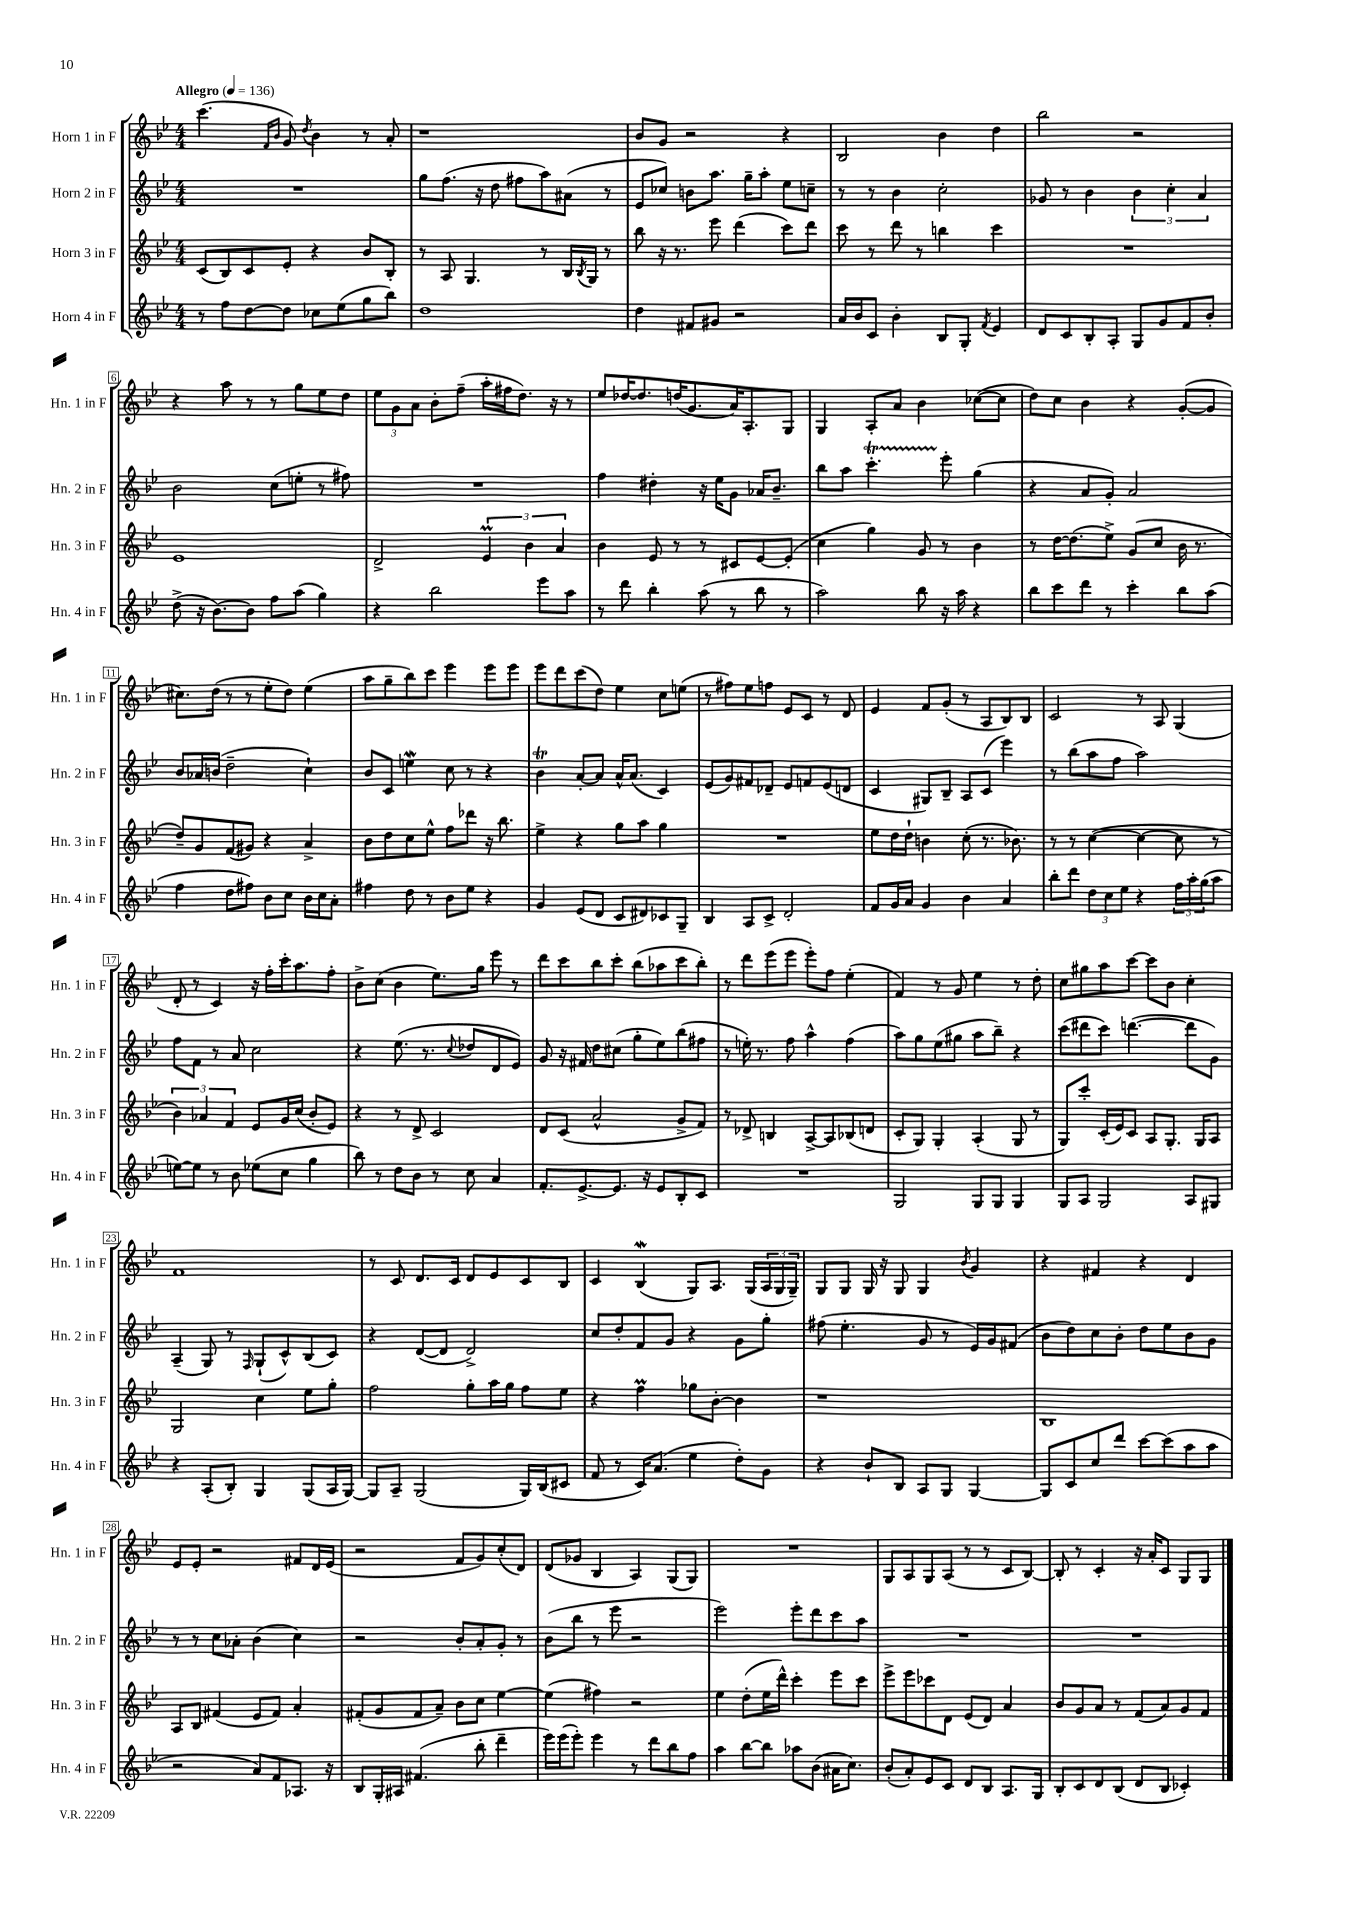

**kern	**kern	**kern	**kern
*part4	*part3	*part2	*part1
*staff4	*staff3	*staff2	*staff1
*I"Horn 4 in F	*I"Horn 3 in F	*I"Horn 2 in F	*I"Horn 1 in F
*I'Hn. 4 in F	*I'Hn. 3 in F	*I'Hn. 2 in F	*I'Hn. 1 in F
*clefG2	*clefG2	*clefG2	*clefG2
*k[b-e-]	*k[b-e-]	*k[b-e-]	*k[b-e-]
*M4/4	*M4/4	*M4/4	*M4/4
*MM136	*MM136	*MM136	*MM136
=1	=1	=1	=1
!	!	!	!LO:TX:a:B:t=Allegro
8r	(8c/L	1r	(4.ccc\
8ff\L	8B-/)	.	.
[8dd\	8c/	.	.
.	.	.	16qqf/LL
.	.	.	16qqb-/JJ
8dd\J]	8e-'/J	.	8g/)
.	.	.	8qdd/
8cc-X\L	4r	.	4b-\
(8ee-\	.	.	.
8gg\	8b-/L	.	8r
8bb-\J)	8B-'/J	.	8a'/
=2	=2	=2	=2
1dd	8r	8gg\L	1r
.	8A/	(8.ff\J	.
.	4.G/	.	.
.	.	16r	.
.	.	8dd\	.
.	.	8ff#X\L	.
.	8r	8aa\)	.
.	16B-/LL	(8a#X\J	.
.	8qB-/	.	.
.	16G/JJ	.	.
.	8r	8r	.
=3	=3	=3	=3
4dd\	8bb-\	8e-/L	8b-/L
.	16r	8cc-X/J)	8g/J
.	8.r	.	.
8f#X/L	.	8bn\L	2r
8g#X/J	8eee-\	8.aa\J	.
2r	(4ddd\	.	.
.	.	16gg~\KL	.
.	.	8aa'\J	.
.	8ccc\L)	8ee-\L	4r
.	8ddd\J	8ccn~\J	.
=4	=4	=4	=4
16a/LL	8ccc\	8r	2B-/
16b-/J	.	.	.
8c/J	8r	8r	.
4b-'\	8ddd\	4b-\	.
.	8r	.	.
8B-/L	4bbn\	2cc'\	4b-\
8G'/J	.	.	.
8qf/	.	.	.
4e-/	4ccc\	.	4dd\
=5	=5	=5	=5
8d/L	1r	8g-X/	2bb-\
8c/	.	8r	.
8B-'/	.	4b-\	.
8A'/J	.	.	.
8G/L	.	6b-\	2r
8g/	.	.	.
.	.	6cc'\	.
8f/	.	.	.
.	.	6a/	.
8b-'/J	.	.	.
!!LO:LB:g=z
=6	=6	=6	=6
(8dd^\	1e-	2b-\	4r
16r	.	.	.
[8.b-\L)	.	.	.
.	.	.	8aa\
8b-\J]	.	.	8r
8ff\L	.	(8cc\L	8r
(8aa\J	.	8een'\J	8gg\L
4gg\)	.	8r	8ee-\
.	.	8ff#X\)	8dd\J
=7	=7	=7	=7
4r	2d^/	1r	12ee-\L
.	.	.	12g\
.	.	.	12a\J
2bb-\	.	.	8b-'\L
.	.	.	(8ff~\J
.	6e-M/	.	16aa'\LL
.	.	.	16ff#X\J
.	.	.	8.dd\J)
.	6b-\	.	.
8eee-\L	.	.	.
.	.	.	16r
.	6a/	.	.
8aa\J	.	.	8r
=8	=8	=8	=8
8r	4b-\	4ff\	8ee-/L
8ddd\	.	.	[16dd-X/K
.	.	.	8.dd-/]
4bb-'\	8e-/	4dd#X'\	.
.	8r	.	(16ddn/K
.	.	.	8.g/
(8aa\	8r	16r	.
.	.	16ee-\KL	.
8r	8c#X/L	8g\J	16a/K)
.	.	.	8.A'/
8bb-\	[8e-/	16a-X/KL	.
.	.	8.b-~/J	.
8r	(8e-'/J]	.	8G/J
=9	=9	=9	=9
2aa\)	4cc\	8bb-\L	4G/
.	.	8aa\J	.
.	4gg\)	4.cccT'\	8A'/L
.	.	.	8a/J
8bb-\	8g/	.	4b-\
16r	8r	8eee-'\	.
16aa\	.	.	.
4r	4b-\	(4gg\	([8cc-X\L
.	.	.	8cc-\J]
=10	=10	=10	=10
8bb-\L	8r	4r	8dd\L)
8ccc\	[16dd\KL	.	8cc\J
.	(8.dd\]	.	.
8ddd\J	.	8a/L	4b-\
8r	8ee-^\J)	8g'/J)	.
4ccc'\	(8g/L	2a/	4r
.	8cc/J	.	.
8bb-\L	16b-\	.	([8g'/L
.	8.r	.	.
(8aa\J	.	.	8g/J]
!!LO:LB:g=z
=11	=11	=11	=11
4ff\	8dd~/L)	8b-/L	8.cc#X\L)
.	8g/	16a-X/L	.
.	.	(16bn/JJ	(16dd\Jk
8dd\L	(8f/	2dd~\	8r
8ff#X\J)	8g#X/J)	.	8r
8b-\L	4r	.	8ee-'\L
8cc\J	.	.	8dd\J)
16b-\LL	4a^/	4cc`\)	(4ee-\
16cc\J	.	.	.
8a'\J	.	.	.
=12	=12	=12	=12
4ff#X\	8b-\L	8b-/L	8aa\L
.	8dd\	8c/J	8gg~\
8dd\	8cc\	4eenW\	8bb-\)
8r	8ee-^^\J	.	8ccc\J
8b-\L	8ff\L	8cc\	4eee-\
8ee-\J	8ddd-X\J	8r	.
4r	16r	4r	8eee-\L
.	8.bb-\	.	.
.	.	.	8eee-\J
=13	=13	=13	=13
4g/	4ee-^\	4b-T\	8eee-\L
.	.	.	8ddd\
(8e-/L	4r	[8a'/L	(8ccc\
8d/J	.	8a/J]	8dd\J)
8c/L	8gg\L	16a^^/KL	4ee-\
.	.	(8.a/J	.
8d#X/)	8aa\J	.	.
8c-X/	4gg\	4c/)	8cc\L
8G~/J	.	.	(8een\J
=14	=14	=14	=14
4B-/	1r	(8e-/L	8r
.	.	8g/)	8ff#X\L)
8A/L	.	8f#X/	8ee-\
8c^/J	.	8d-X~/J	8ffn\J
2d'/	.	8e-/L	8e-/L
.	.	8fn/	8c/J
.	.	(8e-/	8r
.	.	8dn/J	8d/
=15	=15	=15	=15
8f/L	8ee-\L	4c/	4e-/
16g/L	16dd\L	.	.
16a/JJ	16dd`\JJ	.	.
4g/	4bn\	8G#X/L)	8f/L
.	.	8B-~/J	(8g'/J
4b-\	(8cc'\	8A/L	8r
.	8.r	(8c/J	8A/L
4a/	.	4eee-\)	8B-/)
.	8.b-X\)	.	.
.	.	.	8B-/J
=16	=16	=16	=16
8bb-'\L	8r	8r	2c/
8ddd\J	8r	(8bb-\L	.
12dd\L	([4cc\	8aa\	.
12cc\	.	.	.
.	.	8ff\J	.
12ee-\J	.	.	.
4r	4cc\_	2aa\)	8r
.	.	.	8A/
24ff\LL	8cc\]	.	(4G/
24aa'\	.	.	.
(24gg\J	.	.	.
8aa\J	8r	.	.
!!LO:LB:g=z
=17	=17	=17	=17
[8een\L)	6b-\)	8ff\L	8d'/
8ee\J]	.	8f\J	8r
.	6a-X/	.	.
8r	.	8r	4c/)
.	6f/	.	.
8b-\	.	8a/	.
(8ee-X\L	8e-/L	2cc\	16r
.	.	.	16ff'\LL
8cc\J	16g/L	.	16ccc'\J
.	(16cc/JJ	.	8.aa\
4gg\	8b-'/L	.	.
.	8e-/J)	.	8ff'\J
=18	=18	=18	=18
8bb-\)	4r	4r	8b-^\L
8r	.	.	(8cc\J
8dd\L	8r	(8.ee-\	4b-\
8b-\J	8d^/	.	.
.	.	8.r	.
8r	2c/	.	8.ee-\L)
.	.	8qqcc/	.
8cc\	.	8dd-X/L	.
.	.	.	16gg\Jk
4a/	.	8d/	8eee-\
.	.	8e-/J)	8r
=19	=19	=19	=19
8.f'/L	8d/L	8g/	8ddd\L
.	(8c/J	16r	8ccc\
[8.e-^/	.	16f#X/	.
.	2a^^/	8dd\L	8bb-\
8.e-/J]	.	(8cc#X\J	8ccc'\J
.	.	8gg'\L	(8bb-\L
16r	.	.	.
8e-/L	.	8ee-\)	8aa-X\
8B-'/	8g^/L	(8bb-\	8ccc\
8c/J	8f/J)	8ff#X\J	8bb-'\J)
=20	=20	=20	=20
1r	8r	8r	8r
.	8d-X^/	16een'\)	8ddd\L
.	.	8.r	.
.	4Bn/	.	(8eee-\
.	.	8ff\	8eee-\J
.	[8A^/L	4aa^^\	8eee-'\L)
.	8A/]	.	8ff\J
.	(8B-X/	(4ff\	(4ee-'\
.	8dn/J	.	.
=21	=21	=21	=21
2G/	8c'/L	8aa\L)	4f/)
.	8G/J)	8gg\	.
.	4G'/	(8ee-\	8r
.	.	8gg#X\J	8g/
8G/L	(4A'/	8aa\L	4ee-\
8G/J	.	8bb-~\J)	.
4G/	8G/	4r	8r
.	8r	.	8dd'\
=22	=22	=22	=22
8G/L	8G/L)	(8ccc\L	8cc\L
8A/J	8ccc'/J	8ddd#X\	8gg#X\
2G/	(16c'/LL	8ccc\J)	8aa\
.	16e-/J)	.	.
.	8c/J	([4.dddn\	[8ccc\J
.	8A/L	.	8ccc\L]
.	8.G'/J	.	8b-\J
8A/L	.	8ddd\L]	4cc'\
.	16G/KL	.	.
8G#X/J	8A/J	8g\J)	.
!!LO:LB:g=z
=23	=23	=23	=23
4r	2G/	(4A~/	1f
(8A'/L	.	8G/)	.
8B-'/J)	.	8r	.
.	.	16qqF/	.
4G/	4cc\	(8G`/L	.
.	.	8c^^/)	.
(8G/L	8ee-\L	(8B-/	.
16A/L	8gg'\J	8c/J)	.
[16G/JJ)	.	.	.
=24	=24	=24	=24
8G/L]	2ff\	4r	8r
8A~/J	.	.	8c/
(2G/	.	([8d/L	8.d/L
.	.	8d/J]	.
.	.	.	16c/Jk
.	8gg'\L	2d^/)	8d/L
.	16aa\L	.	8e-/
.	16gg\JJ	.	.
16G/LL)	8ff\L	.	8c/
(16B-/J	.	.	.
8c#X/J	8ee-\J	.	8B-/J
=25	=25	=25	=25
8f/	4r	8cc/L	4c/
8r	.	8dd'/	.
16c/KL)	4ffM\	8f/	(4B-w/
(8.a/J	.	.	.
.	.	8g/J	.
4ee-\	8gg-X\L	4r	8G/L)
.	[8b-'\J	.	8.A/J
8dd'\L)	4b-\]	8g\L	.
.	.	.	(16G/LL
8g\J	.	8gg'\J	24A/
.	.	.	24G/
.	.	.	24G~/JJ)
=26	=26	=26	=26
4r	1r	(8ff#X\	8G/L
.	.	4.ee-'\	8G/J
8b-`/L	.	.	16G/
.	.	.	16r
8B-/J	.	.	8G/
8A/L	.	8g/	4G/
8G/J	.	8r	.
.	.	.	8qb-/
[4G/	.	16e-/LL)	4g/
.	.	16g/J	.
.	.	(8f#X/J	.
=27	=27	=27	=27
8G/L]	1B-	8b-\L	4r
8c/	.	8dd\)	.
8cc/	.	8cc\	4f#X/
8ddd/J	.	8b-'\J	.
[8ccc\L	.	8dd\L	4r
(8ccc\]	.	8ee-\	.
8aa\	.	8b-\	4d/
8aa\J	.	8g\J	.
!!LO:LB:g=z
=28	=28	=28	=28
2r	8A/L	8r	8e-/L
.	8B-/J	8r	8e-'/J
.	(4f#X/	8cc\L	2r
.	.	8a-X'\J	.
8a/L)	8e-/L	(4b-\	.
8f/	8f#/J)	.	.
8.A-X/J	4a'/	4cc\)	8f#X/L
.	.	.	16d/L
16r	.	.	(16e-/JJ
=29	=29	=29	=29
8B-/L	(8f#X'/L	2r	2r
16G'/L	8g/	.	.
16A#X/JJ	.	.	.
(4.f#X/	8f#/	.	.
.	8a~/J)	.	.
.	8b-\L	8b-'/L	8f/L
8bb-'\	8cc\J	8a'/	8g/)
4ddd~\	[4ee-\	8g'/J	(8cc'/
.	.	8r	8d/J)
=30	=30	=30	=30
16eee-\LL)	(4ee-\]	(8b-\L	(8d/L
(16eee-\J	.	.	.
8eee-'\J)	.	8bb-\J	8g-X/J
4eee-\	4ff#X\)	8r	4B-/
.	.	8eee-\	.
8r	2r	2r	4A/)
8ddd\L	.	.	.
8bb-\	.	.	(8G/L
8ff\J	.	.	8G/J)
=31	=31	=31	=31
4aa\	4ee-\	2eee-\)	1r
[8bb-\L	(8dd'\L	.	.
8bb-\J]	16ee-\L	.	.
.	16ddd^^\JJ)	.	.
8aa-X\L	4ccc'\	8eee-'\L	.
(8b-\J	.	8ddd\	.
16a#X\KL	8eee-\L	8ccc\	.
8.cc\J)	.	.	.
.	8ccc\J	8aa\J	.
=32	=32	=32	=32
(8b-'/L	8eee-^\L	1r	8G/L
8a'/)	8eee-\	.	8A/
8e-/	8ccc-X\	.	8G/
8c/J	8d\J	.	(8A/J
8d/L	(8e-/L	.	8r
8B-/J	8d/J)	.	8r
8.A/L	4a/	.	8c/L
.	.	.	[8B-/J)
16G/Jk	.	.	.
=33	=33	=33	=33
8B-'/L	8b-/L	1r	8B-'/]
8c/	8g/	.	8r
8d/	8a/J	.	4c'/
(8B-/J	8r	.	.
8d/L	(8f/L	.	16r
.	.	.	16a'/KL
8B-/J	8a/)	.	8c/J
4c-X'/)	8g/	.	8G/L
.	8f/J	.	8G/J
==	==	==	==
*-	*-	*-	*-
